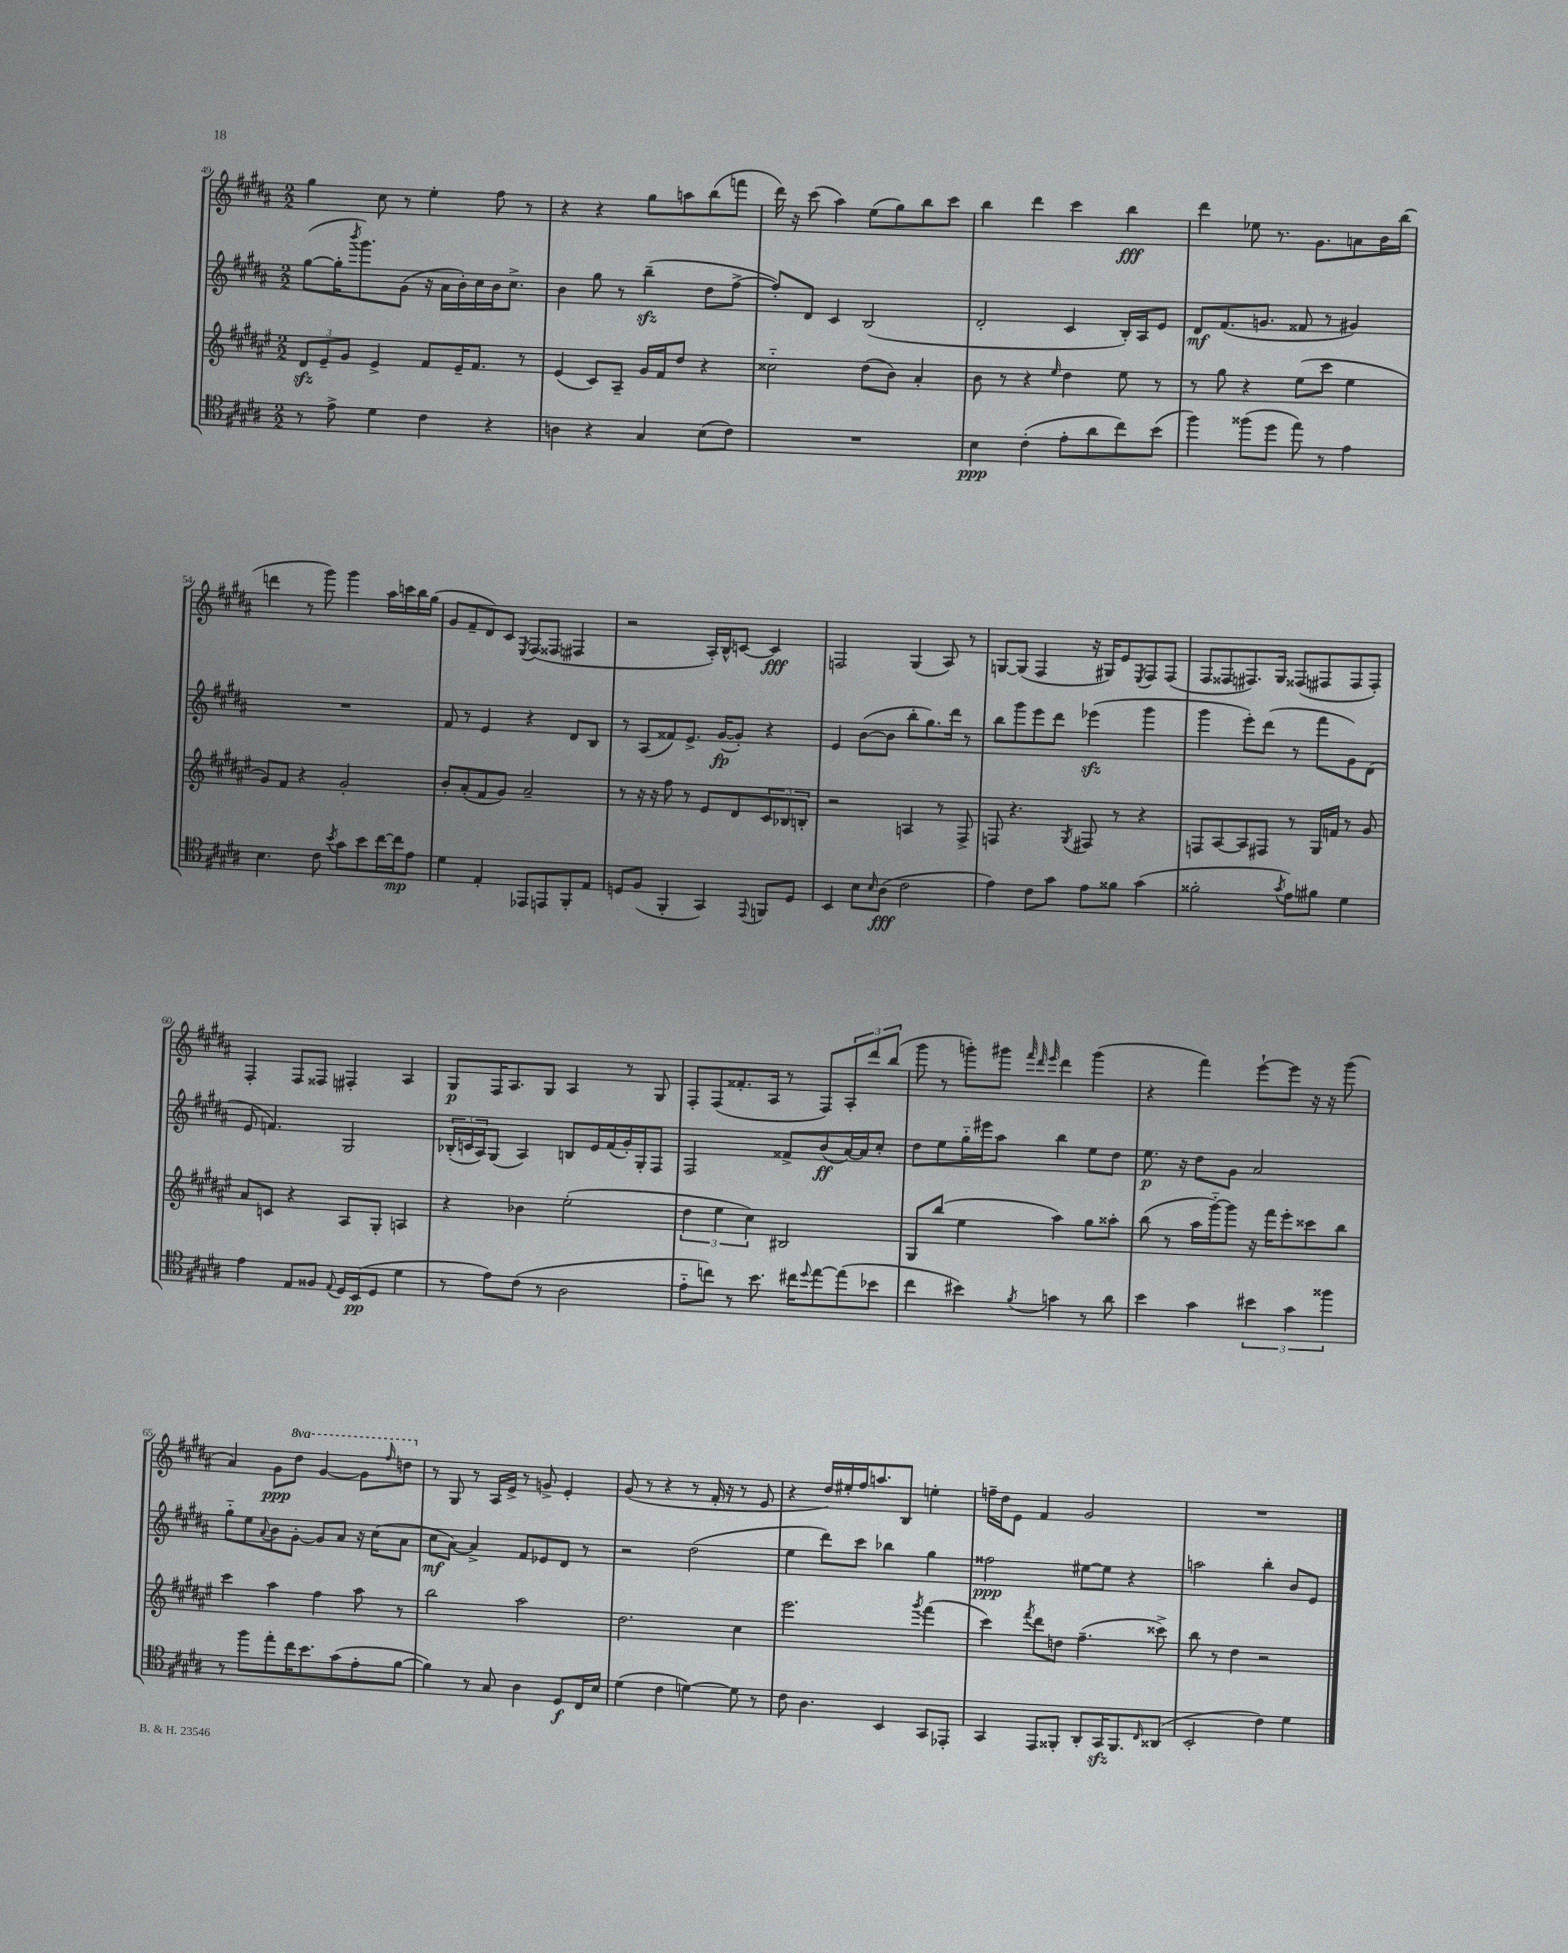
<<
\new StaffGroup <<
\new Staff = "s0" {
    \clef treble \key b \major \numericTimeSignature \time 2/2 \set Staff.ottavationMarkups = #ottavation-simple-ordinals
    gis''4 cis''8 r8 e''4-. fis''8 r8 |
    r4 r4 gis''8 a''8 b''8( f'''8 |
    dis'''16) r16 cis'''8( ais''4) e''8( gis''8) b''8 cis'''8 |
    b''4 dis'''4 cis'''4 b''4\fff |
    dis'''4 ees''8 r8. gis'8. a'8 b'16 b''16( |
    d'''4 r8 gis'''8) gis'''4 ais''16 c'''16 b''16 gis''16( |
    gis'8 fis'8-- dis'8) cis'8 \acciaccatura { e8 } fis8( fisis8 fis4 |
    r2 ais16-.) b16-^ c'8~ c'4\fff |
    f2 gis4( ais8) r8 |
    g8~ g8( fis4 r16 gis16) e'8 \acciaccatura { e8 } fis8 fis8( |
    fis8 fisis8 fis8.) gis16 fisis8( fis8 fis8 fis8-.) |
    fis4-. fis8 fisis8 fis4-. ais4 |
    gis8\p fis16 ais8. gis8 ais4 r8 gis8 |
    fis8-. fis8( fisis'8.-. ais16 r8 fis8) \tuplet 3/2 { ais8-. dis'''8 b''8( } |
    gis'''8 r8 g'''8-.) gis'''8 \grace { fis'''32 dis'''32 e'''32 } dis'''4 gis'''4( |
    r4 fis'''4) e'''8~-! e'''8 r16 r16 gis'''8( |
    ais'4) gis'8\ppp \ottava #1 dis'''8 gis''4~ gis''8 \grace { fis'''16 } d'''8 \ottava #0 |
    r8 gis8 r8 ais16 e'16-> r8 g'8-> e'4-. |
    gis'8( r8 r4 r8 fis'16-. r16 r8 e'8 |
    r4 dis''16) eis''16-. fis''16 a''8. b8 e''4-. |
    f''16-- dis''16 e'8 fis'4 gis'2 |
    R1 \bar "|." |
}
\new Staff = "s1" {
    \clef treble \key b \major \numericTimeSignature \time 2/2
    gis''8~( gis''16-. \acciaccatura { b'''8 } gis'''8.) gis'8( r16 ais'16 b'16-.) cis''16 b'16 cis''8.-> |
    b'4 gis''8 r8 b''4--\sfz( dis''8 fis''8~-> |
    fis''8-.) dis'8 cis'4 b2( |
    dis'2-. cis'4 b16-.) ais16 e'8 |
    dis'8\mf fis'8.( g'8. fisis'8 r8 gis'4) |
    R1 |
    fis'8 r8 e'4 r4 dis'8 b8 |
    r8 ais8( fisis'8) e'8.-> gis'16~\fp( gis'8-.) r4 |
    e'4 b'8~( b'8 b''8-. gis''8.) dis'''16 r8 |
    b''8 gis'''8 e'''8 dis'''8 ees'''4\sfz( gis'''4 |
    gis'''4 e'''8-.) dis'''8( r8 fis'''8 gis'8) dis'8( |
    e'8 f'4.) gis2 |
    \tuplet 3/2 { bes16-.( c'16 ais16) } gis8( ais4) b8 e'16 fis'16( gis'16-.) gis16-. fis8 |
    fis2 fisis'8-> b'8\ff( ais'16~) ais'16 cis''8-. |
    dis''8 e''8 gis''16-_ eis'''16 ais''8 b''4 e''8 dis''8 |
    e''8.\p r16 dis''8 gis'8 ais'2 |
    gis''8-_ e''8 \appoggiatura { ais'8 } b'8 gis'8~-. gis'8 ais'8 r16 cis''16( ais'8 |
    cis''8\mf ais'8~) ais'4-> fis'8 ees'8 dis'8 r8 |
    r2 dis''2( |
    e''4 dis'''8) cis'''8 bes''4 gis''4 |
    fisis''2\ppp eis''8~ eis''8 r4 |
    a''2 b''4-. b'8 e'8 \bar "|." |
}
\new Staff = "s2" {
    \clef treble \key fis \major \numericTimeSignature \time 2/2
    \tuplet 3/2 { dis'8\sfz eis'8-- gis'8 } eis'4-> fis'8 eis'16-- fis'8. r8 |
    eis'4( cis'8) ais8-- gis'16 fis'16 dis''8 r4 |
    cisis''2-_ dis''8( b'8) ais'4-. |
    b'8 r8 r4 \grace { eis''16 } dis''4 eis''8 r8 |
    r8 gis''8 r4 eis''8( cis'''8 eis''4 |
    gis'8) fis'8 r4 gis'2-. |
    b'8-. ais'8-.( fis'8 gis'8) ais'2-- |
    r8 r16 r16 fis''8 r8 eis'8 dis'8 \tuplet 3/2 { cis'8 bes8 b8-. } |
    r2 a4 r8 fis8-> |
    f8 r4. \acciaccatura { gis8 } fis8 r8 r4 |
    f8 ais8~ ais8 fis8 r8 gis16 f'16 r8 gis'8 |
    ais'8 c'8 r4 ais8 gis8-. a4 |
    r4 bes'4 eis''2-.( |
    \tuplet 3/2 { dis''4 eis''4 cis''4) } bis2 |
    gis8 b''8( eis''4 ais''4) gis''8 aisis''8-. |
    b''8( r8 ais''16 gis'''16~-_) gis'''8 r16 fis'''16 eis'''8-. cisis'''8 b''8 |
    cis'''4 ais''4 fis''4 ais''8 r8 |
    b''2 ais''2 |
    dis''2. cis''4 |
    eis'''2. \acciaccatura { gis'''8 } fis'''4( |
    cis'''4) \acciaccatura { fis'''8 } dis'''8 d''8 fis''4.--( cisis'''8->) |
    b''8 r8 dis''4 r2 \bar "|." |
}
\new Staff = "s3" {
    \clef tenor \key b \major \numericTimeSignature \time 2/2
    r8 e'8-> dis'4 cis'4 r4 |
    a4 r4 gis4 b8( cis'8) |
    R1 |
    b4\ppp cis'4-.( e'8-. ais'8 cis''8) b'8( |
    fis''4) fisis''8( dis''8 e''8) r8 e'4 |
    b4. cis'8 \acciaccatura { b'8 } gis'8 b'8 cis''16~ cis''16\mp e'8 |
    dis'4 e4-. ees,8 e,8 fis,8-. e8 |
    d8 fis8( fis,4-. gis,4) \appoggiatura { e,8 } f,8 d8 |
    b,4 b8 \grace { b16 } ais8\fff( cis'2 |
    e'4) cis'8 gis'8 e'8 fisis'8 gis'4( |
    fisis'2-. \acciaccatura { gis'8 } e'8) fis'8 dis'4 |
    e'4 e8 fisis8 \appoggiatura { e8 } dis16 b,16\pp( dis8 dis'4 |
    r8 e'8) cis'8( r8 ais2 |
    e'8-_ c''8) r8 b'8. cis''16 \appoggiatura { dis''8 } e''8~ e''8( bes'8 |
    cis''4 bis'4) \acciaccatura { fis'8 } g'4 r8 ais'8 |
    b'4 gis'4 \tuplet 3/2 { bis'4 gis'4 fisis''4 } |
    r8 fis''8 e''8-. cis''16 b'8. gis'8( e'8-. fis'8~ |
    fis'4) r8 gis8 ais4 dis8\f cis16 b16 |
    dis'4( cis'4 d'4~) d'8 r8 |
    cis'8 ais4. b,4 gis,8 ees,8-. |
    gis,4 e,8 fisis,8-. ais,8-. gis,16\sfz fisis,8. \grace { cis16 } aisis,8( |
    b,2-. cis'4) dis'4 \bar "|." |
}
>>
>>
\layout { \context { \Score currentBarNumber = #49 } }
